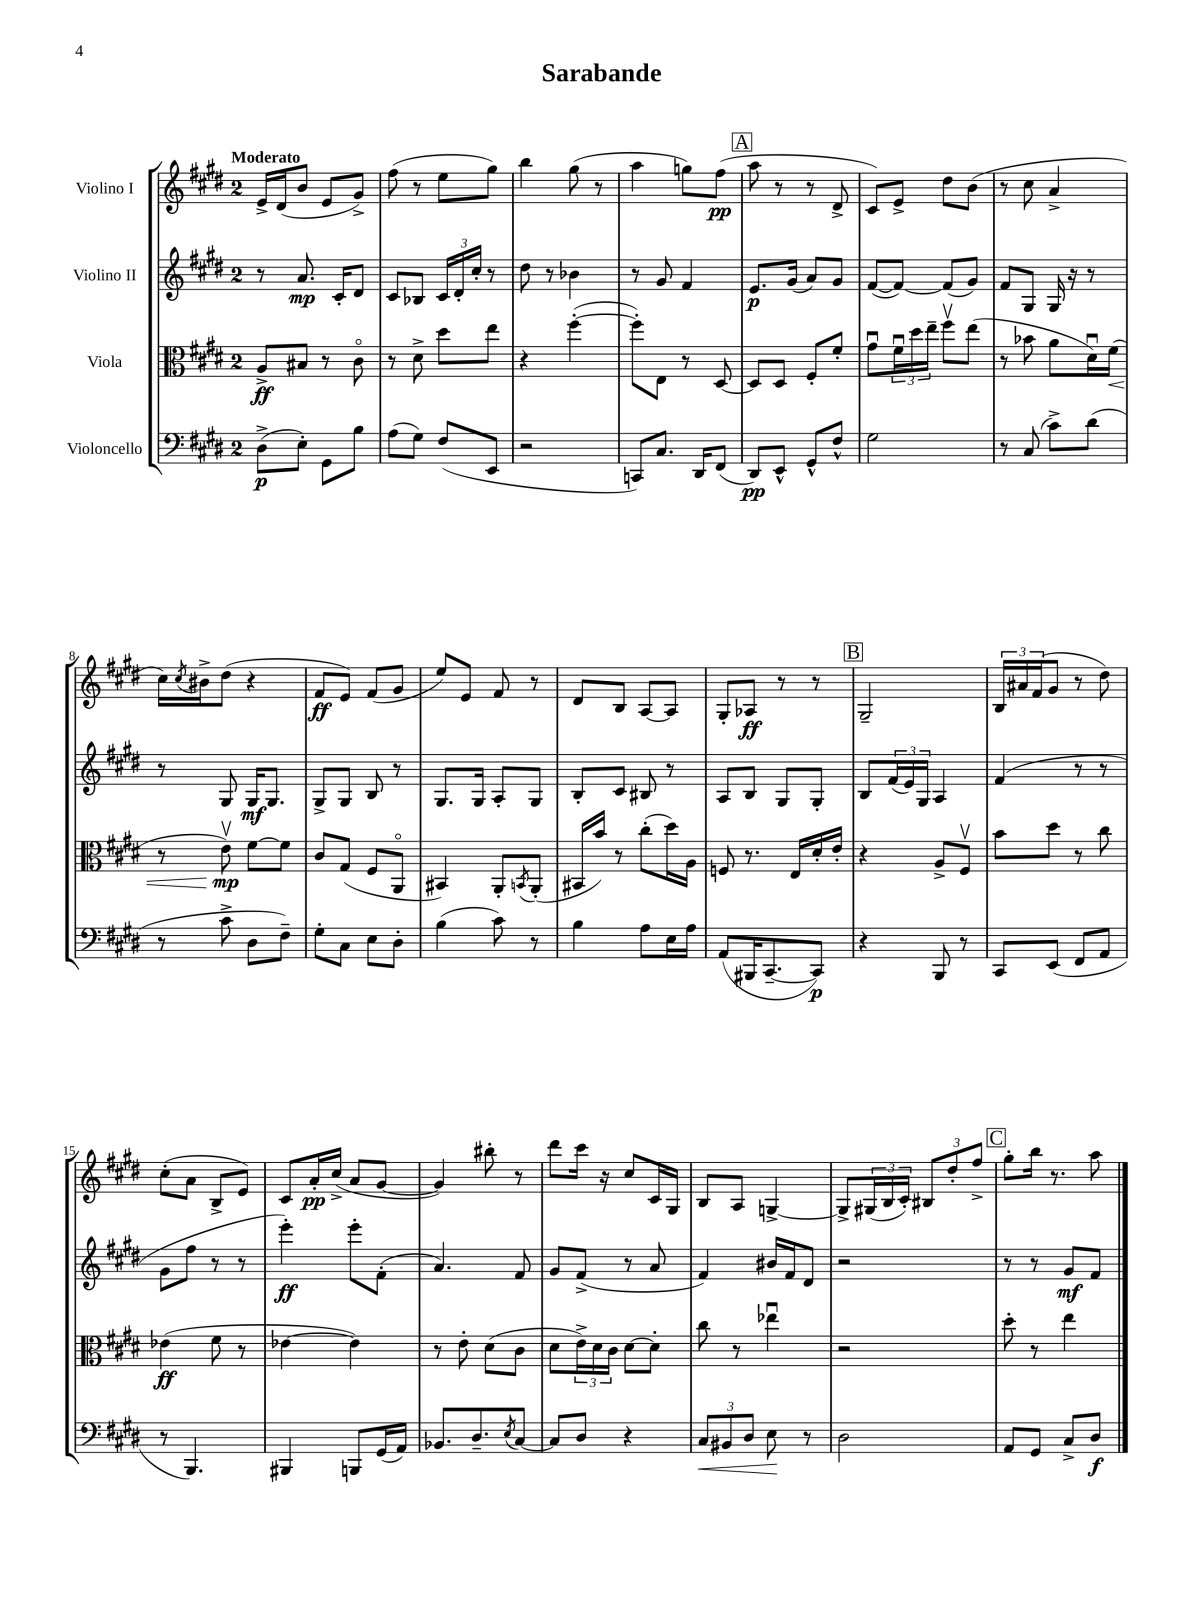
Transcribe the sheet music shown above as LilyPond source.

\header { title = "Sarabande" }
<<
\new StaffGroup <<
\new Staff = "s0" \with { instrumentName = "Violino I" } {
    \clef treble \key e \major \once \override Staff.TimeSignature.style = #'single-digit \time 2/4 \tempo "Moderato"
    e'16-> dis'16( b'8 e'8 gis'8->) |
    fis''8( r8 e''8 gis''8) |
    b''4 gis''8( r8 |
    a''4 g''8) fis''8\pp( |
    \mark \markup { \box "A" } a''8 r8 r8 dis'8-> |
    cis'8) e'8-> dis''8 b'8( |
    r8 cis''8 a'4-> |
    cis''16) \acciaccatura { cis''8 } bis'16-> dis''8( r4 |
    fis'8\ff e'8) fis'8( gis'8 |
    e''8) e'8 fis'8 r8 |
    dis'8 b8 a8~ a8 |
    gis8-. aes8\ff r8 r8 |
    \mark \markup { \box "B" } gis2-- |
    \tuplet 3/2 { b16 ais'16 fis'16( } gis'8 r8 dis''8) |
    cis''8-.( a'8 b8-> e'8) |
    cis'8 a'16-.\pp cis''16->( a'8 gis'8~ |
    gis'4) bis''8-. r8 |
    dis'''8 cis'''16 r16 cis''8 cis'16 gis16 |
    b8 a8 g4~-> |
    g8-> \tuplet 3/2 { gis16( b16 cis'16-.) } \tuplet 3/2 { bis8 dis''8-. fis''8-> } |
    \mark \markup { \box "C" } gis''8-. b''16 r8. a''8 \bar "|." |
}
\new Staff = "s1" \with { instrumentName = "Violino II" } {
    \clef treble \key e \major \once \override Staff.TimeSignature.style = #'single-digit \time 2/4
    r8 a'8.\mp cis'16-. dis'8 |
    cis'8 bes8 \tuplet 3/2 { cis'16 dis'16-. cis''16-. } r8 |
    dis''8 r8 bes'4 |
    r8 gis'8 fis'4 |
    \mark \markup { \box "A" } e'8.\p gis'16( a'8) gis'8 |
    fis'8~( fis'8~) fis'8( gis'8) |
    fis'8 gis8 gis16 r16 r8 |
    r8 gis8 gis16\mf gis8. |
    gis8-> gis8 b8 r8 |
    gis8. gis16 a8-. gis8 |
    b8-. cis'8 bis8 r8 |
    a8 b8 gis8 gis8-. |
    \mark \markup { \box "B" } b8 \tuplet 3/2 { fis'16( e'16) gis16 } a4 |
    fis'4( r8 r8 |
    gis'8 fis''8 r8 r8 |
    e'''4-.\ff) e'''8-. fis'8-.( |
    a'4.) fis'8 |
    gis'8 fis'8->( r8 a'8 |
    fis'4) bis'16 fis'16 dis'8 |
    r2 |
    \mark \markup { \box "C" } r8 r8 gis'8\mf fis'8 \bar "|." |
}
\new Staff = "s2" \with { instrumentName = "Viola" } {
    \clef alto \key e \major \once \override Staff.TimeSignature.style = #'single-digit \time 2/4
    a8->\ff bis8 r8 cis'8\flageolet |
    r8 dis'8-> dis''8 e''8 |
    r4 fis''4~-.( |
    fis''8-.) e8 r8 dis8~ |
    \mark \markup { \box "A" } dis8 dis8 fis8-. fis'8-. |
    gis'8\downbow \tuplet 3/2 { fis'16\downbow dis''16 e''16-- } fis''8\upbow e''8( |
    r8 bes'8 a'8 dis'16\downbow) fis'16\<( |
    r8 e'8\upbow\mp\!) fis'8~ fis'8 |
    cis'8 gis8( fis8 a,8\flageolet |
    bis,4) a,8-. \acciaccatura { b,8 } a,8-.( |
    bis,16 b'16) r8 cis''8-.( dis''16) a16 |
    f8 r8. e16 dis'16-. e'16-. |
    \mark \markup { \box "B" } r4 a8-> fis8\upbow |
    b'8 dis''8 r8 cis''8 |
    ees'4\ff( fis'8 r8 |
    ees'4~ ees'4) |
    r8 e'8-. dis'8( cis'8 |
    dis'8 \tuplet 3/2 { e'16->) dis'16 cis'16 } dis'8~ dis'8-. |
    cis''8 r8 ees''4\downbow |
    r2 |
    \mark \markup { \box "C" } dis''8-. r8 e''4 \bar "|." |
}
\new Staff = "s3" \with { instrumentName = "Violoncello" } {
    \clef bass \key e \major \once \override Staff.TimeSignature.style = #'single-digit \time 2/4
    dis8->\p( e8-.) gis,8 b8 |
    a8( gis8) fis8( e,8 |
    r2 |
    c,8) cis8. dis,16 fis,8( |
    \mark \markup { \box "A" } dis,8\pp) e,8-^ gis,8-^ fis8-^ |
    gis2 |
    r8 cis8( cis'8->) dis'8( |
    r8 cis'8-> dis8 fis8--) |
    gis8-. cis8 e8 dis8-. |
    b4( cis'8) r8 |
    b4 a8 e16 a16 |
    a,8( bis,,16 cis,8.~-- cis,8\p) |
    \mark \markup { \box "B" } r4 b,,8 r8 |
    cis,8 e,8( fis,8 a,8 |
    r8 b,,4.) |
    bis,,4 b,,8 gis,16( a,16) |
    bes,8. dis8.-- \acciaccatura { e8 } cis8~ |
    cis8 dis8 r4 |
    \tuplet 3/2 { cis8\< bis,8 dis8 } e8\! r8 |
    dis2 |
    \mark \markup { \box "C" } a,8 gis,8 cis8-> dis8\f \bar "|." |
}
>>
>>
